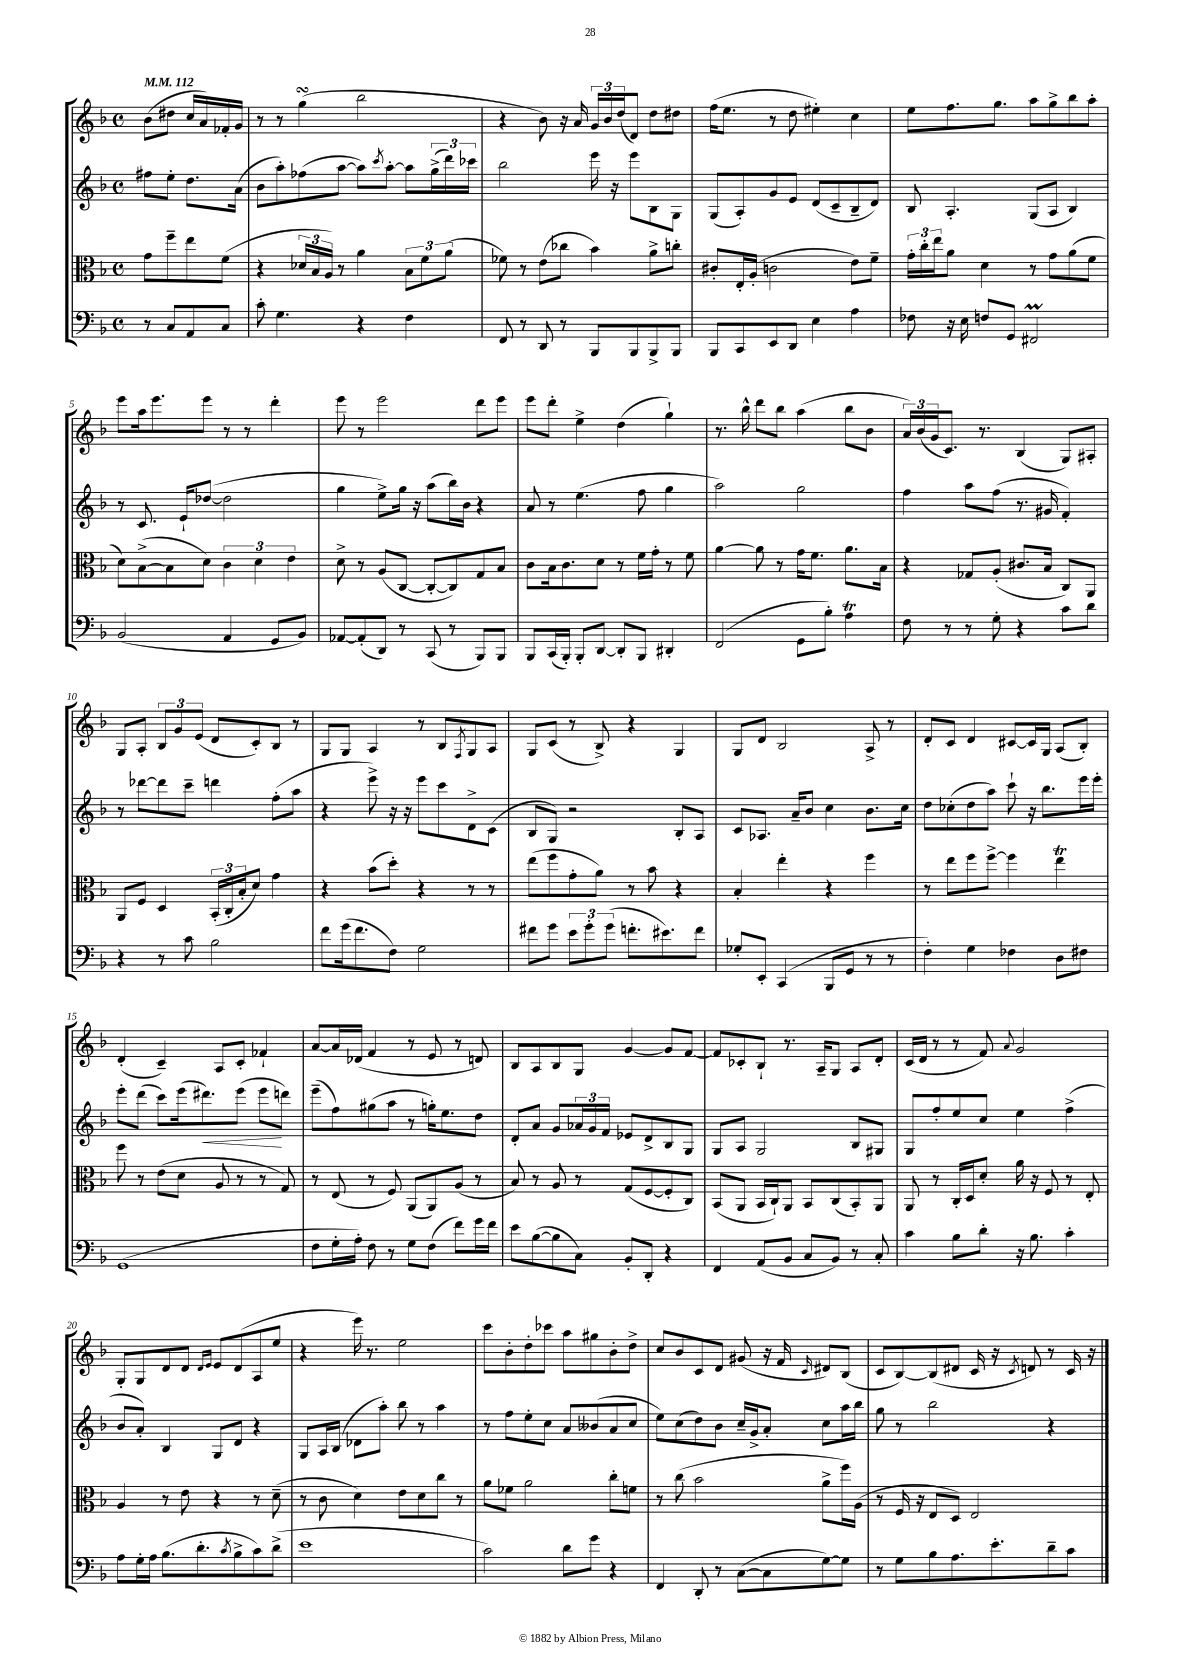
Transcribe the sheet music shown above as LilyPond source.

<<
\new StaffGroup <<
\new Staff = "s0" {
    \clef treble \key f \major \defaultTimeSignature \time 4/4 \partial 2 \tempo 4 = 112
    bes'8( dis''8 c''16 a'16) fes'16-. g'16 |
    r8 r8 g''4\turn( bes''2 |
    r4 bes'8) r16 a'16 \tuplet 3/2 { g'16 bes'16 d''16( } d'8) d''8 dis''8 |
    f''16( e''8. r8 d''8 eis''4-.) c''4 |
    e''8 f''8. g''8. a''8 g''8-> bes''8 a''8-. |
    e'''8 a''16 e'''8. e'''8 r8 r8 d'''4-. |
    e'''8 r8 e'''2 d'''8 e'''8 |
    e'''8 d'''8-. e''4-> d''4( g''4-!) |
    r8. bes''16-^ d'''8 bes''8 a''4( bes''8 bes'8 |
    \tuplet 3/2 { a'16) bes'16( g'16 } c'8.) r8. bes4( g8) ais8-. |
    g8 a8-. \tuplet 3/2 { bes8 g'8 e'8( } d'8 c'8-.) bes8 r8 |
    g8 g8 a4 r8 bes8 \acciaccatura { f8 } g8 a8 |
    g8 c'8( r8 bes8->) r4 g4 |
    g8 d'8 bes2 a8-> r8 |
    d'8-. c'8 d'4 cis'8~ cis'16 g16 a8( bes8-.) |
    d'4-.( c'4--) a8 c'8-. fes'4-! |
    a'8~ a'16 des'16( f'4 r8 e'8 r8 d'8) |
    bes8 a8 bes8 g8 g'4~ g'8 f'8~ |
    f'8 ces'8-. bes8-! r8. a16-- g8 a8 d'8-. |
    c'16( d'16 r8 r8 f'8) \appoggiatura { a'8 } g'2 |
    g8-. g8 d'8 d'8 \grace { d'16 e'16 } e'8 d'8( a8 e''8 |
    r4 e'''16) r8. e''2 |
    c'''8 bes'8-. d''8-. ces'''8 a''8 gis''8 bes'8-. d''8-> |
    c''8 bes'8 c'8 d'8 gis'8( r16 f'16 \grace { c'16 } dis'8) bes8( |
    c'8 bes8~) bes8( dis'8 c'16 r16 \acciaccatura { c'8 } d'8) r8 c'16 r16 \bar "|." |
}
\new Staff = "s1" {
    \clef treble \key f \major \defaultTimeSignature \time 4/4 \partial 2
    fis''8 e''8-. d''8. a'16( |
    bes'8 a''8-.) fes''8( a''8~ a''8) \acciaccatura { c'''8 } a''8~-. a''8 \tuplet 3/2 { g''16->( d'''16) ces'''16 } |
    bes''2 e'''16 r16 e'''8 bes8 g8 |
    g8( a8-.) g'8 e'8 d'8( c'8-- bes8-- d'8) |
    bes8 a4.-. g8( a8 bes4) |
    r8 c'8. e'16-! des''8~( des''2 |
    g''4 e''8->) g''16 r16 a''8( bes''16) bes'16 r4 |
    a'8 r8 e''4.( f''8 g''4 |
    a''2) g''2 |
    f''4 a''8 f''8( r8. gis'16 f'4-.) |
    r8 des'''8~ des'''8 c'''8-- d'''4 f''8-.( a''8 |
    r4 e'''8->) r16 r16 e'''8 c'''8 d'8-> c'8( |
    bes8 g8) r2 bes8-. a8 |
    c'8 aes8. a'16-- bes'8 c''4 bes'8. c''16 |
    d''8 ces''8-.( d''8 a''8) c'''8-! r16 bes''8. e'''16 e'''16-. |
    e'''8-. d'''8( c'''8) e'''16( dis'''8.\<) e'''8( e'''8\! d'''8) |
    e'''8--( f''8) gis''8( a''8 r8 g''16-.) e''8. d''8 |
    d'8-. a'8 g'8 \tuplet 3/2 { aes'16 g'16 f'16 } ees'8 d'8-> bes8 g8 |
    g8 a8 g2 bes8 gis8 |
    g8 f''8-. e''8 c''8 e''4 f''4->( |
    bes'8 a'8-.) bes4 g8 d'8 r4 |
    g8 a16 bes16( des'8 a''8-.) bes''8 r8 a''4 |
    r8 f''8 e''8-. c''8 a'8 beses'8( a'8 c''8 |
    e''8) c''8( d''8) bes'8 c''16-- g'16-> a'8-. c''8 a''16 bes''16 |
    g''8 r8 bes''2 r4 \bar "|." |
}
\new Staff = "s2" {
    \clef alto \key f \major \defaultTimeSignature \time 4/4 \partial 2
    g'8 f''8-- e''8 f'8( |
    r4 \tuplet 3/2 { des'16 bes16 a16) } r8 a'4 \tuplet 3/2 { bes8 f'8 a'8( } |
    fes'8) r8 e'8( ces''8 bes'4) a'8-> c''8-. |
    cis'8-. e16-. a16-.( c'2 e'8) f'8-- |
    \tuplet 3/2 { g'16-. c''16-. e''16 } a'8 d'4 r8 g'8 a'8( f'8 |
    d'8) bes8~->( bes8 d'8) \tuplet 3/2 { c'4 d'4 e'4 } |
    d'8-> r8 a8( c8~ c8~-. c8) g8 bes8 |
    c'8 bes16 c'8. d'8 r8 f'16 g'16-. r8 f'8 |
    a'4~ a'8 r8 g'16 f'8. a'8. bes16 |
    r4 ges8 a8-.( cis'8. bes16 c8) a,8 |
    a,8 f8 d4 \tuplet 3/2 { bes,16-.( c16-. bes16-. } d'8) g'4 |
    r4 bes'8( d''8-.) r4 r8 r8 |
    e''8( f''8 g'8-. a'8) r8 bes'8 r4 |
    bes4-. e''4-. r4 f''4 |
    r8 e''8 f''8 f''8~-> f''4 e''4\trill |
    f''8 r8 e'8( d'8 a8 r8 r8 g8) |
    r8 e8( r8 f8) a,8( a,8) a8( r8 |
    bes8) r8 a8 r8 g8( f8~ f8-. c8) |
    bes,8( a,8 bes,16 c16-!) a,8 bes,8 c8( bes,8-.) a,8 |
    a,8 r8 c16-. d16 d'8-. a'16 r16 f8 r8 e8-. |
    a4 r8 e'8 r4 r8 d'8--( |
    r8 c'8 d'4) e'8 d'8 c''8 r8 |
    a'8 fes'8 a'2 c''8-. f'8 |
    r8 c''8( bes'2 a'8-> f''16) a16( |
    r8 f16 r16 e8 d8) e2 \bar "|." |
}
\new Staff = "s3" {
    \clef bass \key f \major \defaultTimeSignature \time 4/4 \partial 2
    r8 c8 a,8 c8 |
    c'8-. g4. r4 f4 |
    f,8 r8 d,8 r8 bes,,8 bes,,8 bes,,8-> bes,,8 |
    bes,,8 c,8 e,8 d,8 e4 a4 |
    fes8 r16 e16 f8 g,8 fis,2\prall |
    bes,2( a,4 g,8 bes,8) |
    aes,8~ aes,8-.( d,8) r8 c,8( r8 bes,,8) bes,,8 |
    bes,,8 c,16( bes,,16-.) bes,,8-. d,8~ d,8-. bes,,8 dis,4-. |
    f,2( g,8 bes8-.) a4\trill |
    f8 r8 r8 g8-. r4 c'8 d'8 |
    r4 r8 c'8 bes2 |
    f'8 g'16( f'8. f8) g2 |
    fis'8 g'8 \tuplet 3/2 { e'8 g'8-. g'8( } f'8.-. eis'8.) f'8 |
    ges8-. e,8-. c,4( bes,,8 g,8 r8 r8 |
    f4-.) g4 fes4 d8 fis8 |
    g,1( |
    f8 g16-. a16-.) f8 r8 g8 f8( f'8) g'16 f'16 |
    e'8 bes8~( bes8 c8) bes,8-. d,8-. r4 |
    f,4 a,8( bes,8 c8 bes,8) r8 c8-. |
    c'4 bes8 d'8-. r16 bes8. c'4-. |
    a8 g16-. a16 bes8.( d'8.-. \acciaccatura { c'8 } bes8-> c'8) d'8->( |
    e'1 |
    c'2) d'8 g'8 r4 |
    f,4 d,8-. r8 c8~( c8 g8~) g8 |
    r8 g8 bes8 a8. e'8.-. d'8-- c'8 \bar "|." |
}
>>
>>
